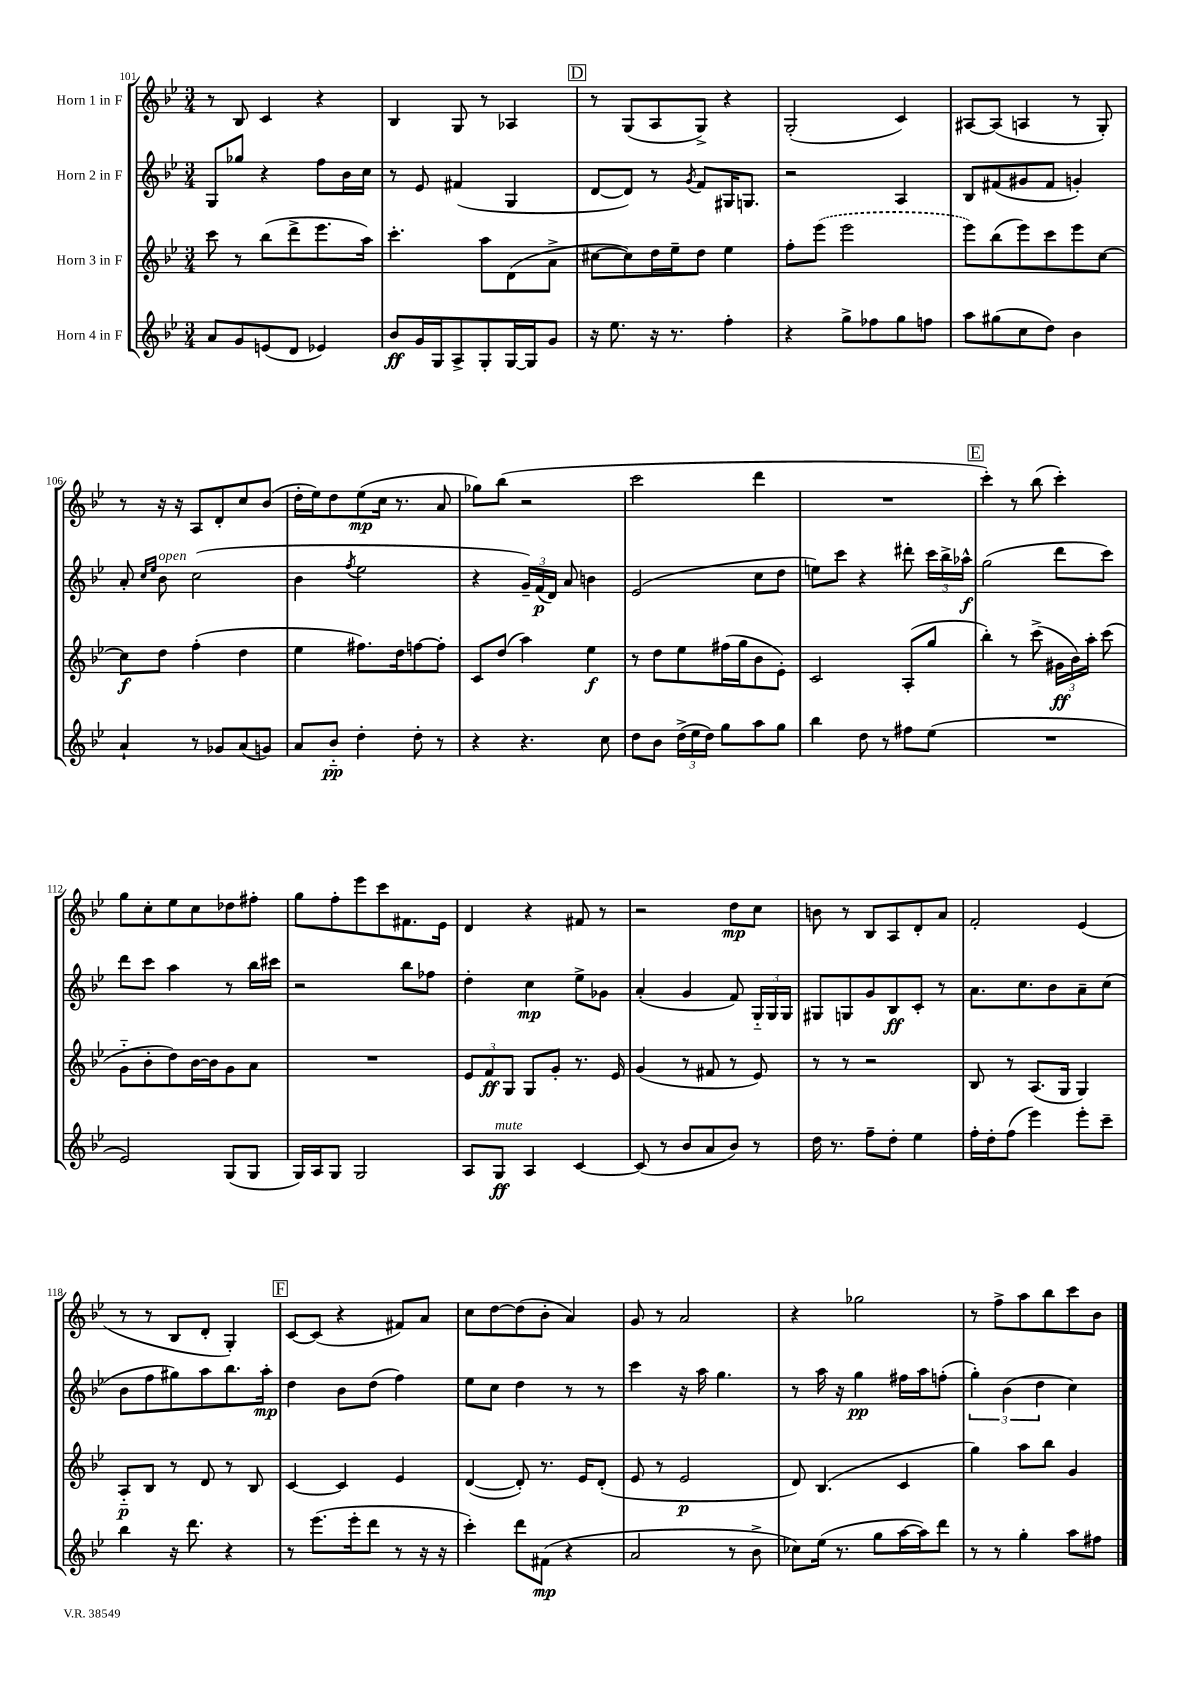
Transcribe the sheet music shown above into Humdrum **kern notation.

**kern	**dynam	**kern	**dynam	**kern	**dynam	**kern	**dynam
*part4	*part4	*part3	*part3	*part2	*part2	*part1	*part1
*staff4	*staff4	*staff3	*staff3	*staff2	*staff2	*staff1	*staff1
*I"Horn 4 in F	*	*I"Horn 3 in F	*	*I"Horn 2 in F	*	*I"Horn 1 in F	*
*clefG2	*	*clefG2	*	*clefG2	*	*clefG2	*
*k[b-e-]	*	*k[b-e-]	*	*k[b-e-]	*	*k[b-e-]	*
*M3/4	*	*M3/4	*	*M3/4	*	*M3/4	*
=101	=101	=101	=101	=101	=101	=101	=101
8a/L	.	8ccc\	.	8G/L	.	8r	.
8g/	.	8r	.	8gg-X/J	.	8B-/	.
(8en/	.	(8bb-\L	.	4r	.	4c/	.
8d/J	.	8ddd^\	.	.	.	.	.
4e-X/)	.	8.eee-\	.	8ff\L	.	4r	.
.	.	.	.	16b-\L	.	.	.
.	.	16aa\Jk)	.	16cc\JJ	.	.	.
=102	=102	=102	=102	=102	=102	=102	=102
8b-/L	ff	4.ccc'\	.	8r	.	4B-/	.
16g/L	.	.	.	8e-/	.	.	.
16G/J	.	.	.	.	.	.	.
8A^/	.	.	.	(4f#X/	.	8G/	.
8G'/	.	8aa\L	.	.	.	8r	.
[16G/L	.	(8d\	.	4G/	.	4A-X/	.
16G/J]	.	.	.	.	.	.	.
8g/J	.	8a^\J	.	.	.	.	.
!!LO:REH:place=s1:t=D
=103	=103	=103	=103	=103	=103	=103	=103
16r	.	[8cc#X\L	.	[8d/L	.	8r	.
8.ee-\	.	.	.	.	.	.	.
.	.	8cc#\])	.	8d/J])	.	(8G/L	.
16r	.	16dd\L	.	8r	.	8A/	.
8.r	.	16ee-~\J	.	.	.	.	.
.	.	.	.	8qg/	.	.	.
.	.	8dd\J	.	8f/L	.	8G^/J)	.
4ff'\	.	4ee-\	.	16G#X/K	.	4r	.
.	.	.	.	8.Gn/J	.	.	.
=104	=104	=104	=104	=104	=104	=104	=104
4r	.	8ff'\L	.	2r	.	(2G'/	.
.	.	(8eee-\J	.	.	.	.	.
8gg^\L	.	2eee-\	.	.	.	.	.
8ff-X\	.	.	.	.	.	.	.
8gg\	.	.	.	4A/	.	4c/)	.
8ffn\J	.	.	.	.	.	.	.
=105	=105	=105	=105	=105	=105	=105	=105
8aa\L	.	8eee-\L)	.	8B-/L	.	[8A#X/L	.
(8gg#X\	.	(8bb-\	.	(8f#X/	.	(8A#/J]	.
8cc\	.	8eee-\)	.	8g#X/	.	4An/	.
8dd\J)	.	8ccc\	.	8f#/J	.	.	.
4b-\	.	8eee-\	.	4gn'/)	.	8r	.
.	.	[8cc\J	.	.	.	8G'/)	.
!!LO:LB:g=z
=106	=106	=106	=106	=106	=106	=106	=106
4a`/	.	8cc\L]	f	8a'/	.	8r	.
.	.	.	.	16qqcc/LL	.	.	.
.	.	.	.	16qqee-/JJ	.	.	.
!	!	!	!	!LO:TX:a:i:t=open	!	!	!
.	.	8dd\J	.	8b-\	.	16r	.
.	.	.	.	.	.	16r	.
8r	.	(4ff'\	.	(2cc\	.	8A/L	.
8g-X/L	.	.	.	.	.	8d'/	.
(8a/	.	4dd\	.	.	.	8cc/	.
8gn/J)	.	.	.	.	.	(8b-/J	.
=107	=107	=107	=107	=107	=107	=107	=107
8a/L	.	4ee-\	.	4b-\	.	16dd'\LL	.
.	.	.	.	.	.	16ee-\J)	.
8b-/J	pp	.	.	.	.	8dd\	.
.	.	.	.	8qff/	.	.	.
4dd'\	.	8.ff#X\L)	.	2ee-\	.	(8ee-\	mp
.	.	.	.	.	.	16cc\Jk	.
.	.	16dd\k	.	.	.	8.r	.
8dd'\	.	[8ffn\	.	.	.	.	.
8r	.	8ff'\J]	.	.	.	8a/	.
=108	=108	=108	=108	=108	=108	=108	=108
4r	.	8c/L	.	4r	.	8gg-X\L)	.
.	.	(8dd/J	.	.	.	(8bb-\J	.
4.r	.	4aa\)	.	24g~/LL)	.	2r	.
.	.	.	.	(24f/	p	.	.
.	.	.	.	24d/JJ)	.	.	.
.	.	.	.	8a/	.	.	.
.	.	4ee-\	f	4bn\	.	.	.
8cc\	.	.	.	.	.	.	.
=109	=109	=109	=109	=109	=109	=109	=109
8dd\L	.	8r	.	(2e-/	.	2ccc\	.
8b-\J	.	8dd\L	.	.	.	.	.
(24dd^\LL	.	8ee-\	.	.	.	.	.
24ee-\	.	.	.	.	.	.	.
24dd\JJ)	.	.	.	.	.	.	.
8gg\L	.	(16ff#X\L	.	.	.	.	.
.	.	16gg\J	.	.	.	.	.
8aa\	.	8b-\	.	8cc\L	.	4ddd\	.
8gg\J	.	8e-'\J)	.	8dd\J	.	.	.
=110	=110	=110	=110	=110	=110	=110	=110
4bb-\	.	2c/	.	8een\L)	.	2.r	.
.	.	.	.	8ccc\J	.	.	.
8dd\	.	.	.	4r	.	.	.
8r	.	.	.	.	.	.	.
8ff#X\L	.	(8A'/L	.	8ddd#X'\	.	.	.
(8ee-\J	.	8gg/J	.	24ccc\LL	.	.	.
.	.	.	.	24bb-^\	.	.	.
.	.	.	.	24aa-X^^\JJ	f	.	.
!!LO:REH:place=s1:t=E
=111	=111	=111	=111	=111	=111	=111	=111
2.r	.	4bb-'\)	.	(2gg\	.	4ccc'\)	.
.	.	8r	.	.	.	8r	.
.	.	(8ccc^\	.	.	.	(8bb-\	.
.	.	24g#X\LL	ff	8ddd\L	.	4ccc'\)	.
.	.	24b-\)	.	.	.	.	.
.	.	24aa'\JJ	.	.	.	.	.
.	.	(8ccc\	.	8ccc\J)	.	.	.
!!LO:LB:g=z
=112	=112	=112	=112	=112	=112	=112	=112
2e-/)	.	8g\L	.	8ddd\L	.	8gg\L	.
.	.	8b-'\	.	8ccc\J	.	8cc'\	.
.	.	8dd\)	.	4aa\	.	8ee-\	.
.	.	[16b-\L	.	.	.	8cc\	.
.	.	16b-\J]	.	.	.	.	.
(8G/L	.	8g\	.	8r	.	8dd-X\	.
8G/J	.	8a\J	.	16bb-\LL	.	8ff#X'\J	.
.	.	.	.	16ccc#X\JJ	.	.	.
=113	=113	=113	=113	=113	=113	=113	=113
16G/LL)	.	2.r	.	2r	.	8gg\L	.
16A/J	.	.	.	.	.	.	.
8G/J	.	.	.	.	.	8ff'\	.
2G/	.	.	.	.	.	8eee-\	.
.	.	.	.	.	.	8ccc\	.
.	.	.	.	8bb-\L	.	8.f#X\	.
.	.	.	.	8ff-X\J	.	.	.
.	.	.	.	.	.	16e-\Jk	.
=114	=114	=114	=114	=114	=114	=114	=114
8A/L	.	12e-/L	.	4dd'\	.	4d/	.
.	.	12f/	ff	.	.	.	.
!LO:TX:a:i:t=mute	!	!	!	!	!	!	!
8G/J	ff	.	.	.	.	.	.
.	.	12G/J	.	.	.	.	.
4A/	.	8G/L	.	4cc\	mp	4r	.
.	.	8g'/J	.	.	.	.	.
[4c/	.	8.r	.	8ee-^\L	.	8f#X/	.
.	.	.	.	8g-X\J	.	8r	.
.	.	16e-/	.	.	.	.	.
=115	=115	=115	=115	=115	=115	=115	=115
(8c/]	.	(4g/	.	(4a'/	.	2r	.
8r	.	.	.	.	.	.	.
8b-/L	.	8r	.	4g/	.	.	.
8a/	.	8f#X/	.	.	.	.	.
8b-/J)	.	8r	.	8f/)	.	8dd\L	mp
8r	.	8e-/)	.	24G/LL	.	8cc\J	.
.	.	.	.	24G/	.	.	.
.	.	.	.	24G/JJ	.	.	.
=116	=116	=116	=116	=116	=116	=116	=116
16dd\	.	8r	.	8G#X/L	.	8bn\	.
8.r	.	.	.	.	.	.	.
.	.	8r	.	8Gn/	.	8r	.
8ff~\L	.	2r	.	8g/	.	8B-/L	.
8dd'\J	.	.	.	8B-/	ff	8A/	.
4ee-\	.	.	.	8c'/J	.	8d'/	.
.	.	.	.	8r	.	8a/J	.
=117	=117	=117	=117	=117	=117	=117	=117
16ff'\LL	.	8B-/	.	8.a\L	.	2f'/	.
16dd'\J	.	.	.	.	.	.	.
(8ff\J	.	8r	.	.	.	.	.
.	.	.	.	8.cc\	.	.	.
4eee-\)	.	(8.A/L	.	.	.	.	.
.	.	.	.	8b-\	.	.	.
.	.	16G/Jk	.	.	.	.	.
8eee-'\L	.	4G/)	.	8a~\	.	(4e-/	.
8ccc~\J	.	.	.	(8cc\J	.	.	.
!!LO:LB:g=z
=118	=118	=118	=118	=118	=118	=118	=118
4bb-\	.	8A/L	p	8b-\L	.	8r	.
.	.	8B-/J	.	8ff\	.	8r	.
16r	.	8r	.	8gg#X\)	.	8B-/L	.
8.ddd\	.	.	.	.	.	.	.
.	.	8d/	.	8aa\	.	8d'/J	.
4r	.	8r	.	8.bb-\	.	4G'/)	.
.	.	8B-/	.	.	.	.	.
.	.	.	.	16aa'\Jk	mp	.	.
!!LO:REH:place=s1:t=F
=119	=119	=119	=119	=119	=119	=119	=119
8r	.	[4c/	.	4dd\	.	[8c/L	.
(8.eee-\L	.	.	.	.	.	(8c/J]	.
.	.	4c/]	.	8b-\L	.	4r	.
16eee-'\k	.	.	.	.	.	.	.
8ddd\J	.	.	.	(8dd\J	.	.	.
8r	.	4e-/	.	4ff\)	.	8f#X/L)	.
16r	.	.	.	.	.	8a/J	.
16r	.	.	.	.	.	.	.
=120	=120	=120	=120	=120	=120	=120	=120
4ccc'\)	.	([4d/	.	8ee-\L	.	8cc\L	.
.	.	.	.	8cc\J	.	[8dd\	.
8ddd\L	.	8d'/])	.	4dd\	.	(8dd\]	.
(8f#X\J	mp	8.r	.	.	.	8b-'\J	.
4r	.	.	.	8r	.	4a/)	.
.	.	16e-/KL	.	.	.	.	.
.	.	(8d'/J	.	8r	.	.	.
=121	=121	=121	=121	=121	=121	=121	=121
2a/	.	8e-/	.	4ccc\	.	8g/	.
.	.	8r	.	.	.	8r	.
.	.	2e-/	p	16r	.	2a/	.
.	.	.	.	16aa\	.	.	.
.	.	.	.	4.gg\	.	.	.
8r	.	.	.	.	.	.	.
8b-^\	.	.	.	.	.	.	.
=122	=122	=122	=122	=122	=122	=122	=122
8cc-X\L)	.	8d/)	.	8r	.	4r	.
(16ee-\Jk	.	(4.B-/	.	16aa\	.	.	.
8.r	.	.	.	16r	.	.	.
.	.	.	.	4gg\	pp	2gg-X\	.
8gg\L	.	.	.	.	.	.	.
[16aa\L	.	4c/	.	16ff#X\LL	.	.	.
16aa\J])	.	.	.	16aa\J	.	.	.
8ddd\J	.	.	.	(8ffn'\J	.	.	.
=123	=123	=123	=123	=123	=123	=123	=123
8r	.	4gg\)	.	6gg'\)	.	8r	.
8r	.	.	.	.	.	8ff^\L	.
.	.	.	.	(6b-\	.	.	.
4gg'\	.	8aa\L	.	.	.	8aa\	.
.	.	.	.	6dd\	.	.	.
.	.	8bb-\J	.	.	.	8bb-\	.
8aa\L	.	4g/	.	4cc\)	.	8ccc\	.
8ff#X\J	.	.	.	.	.	8b-\J	.
==	==	==	==	==	==	==	==
*-	*-	*-	*-	*-	*-	*-	*-
